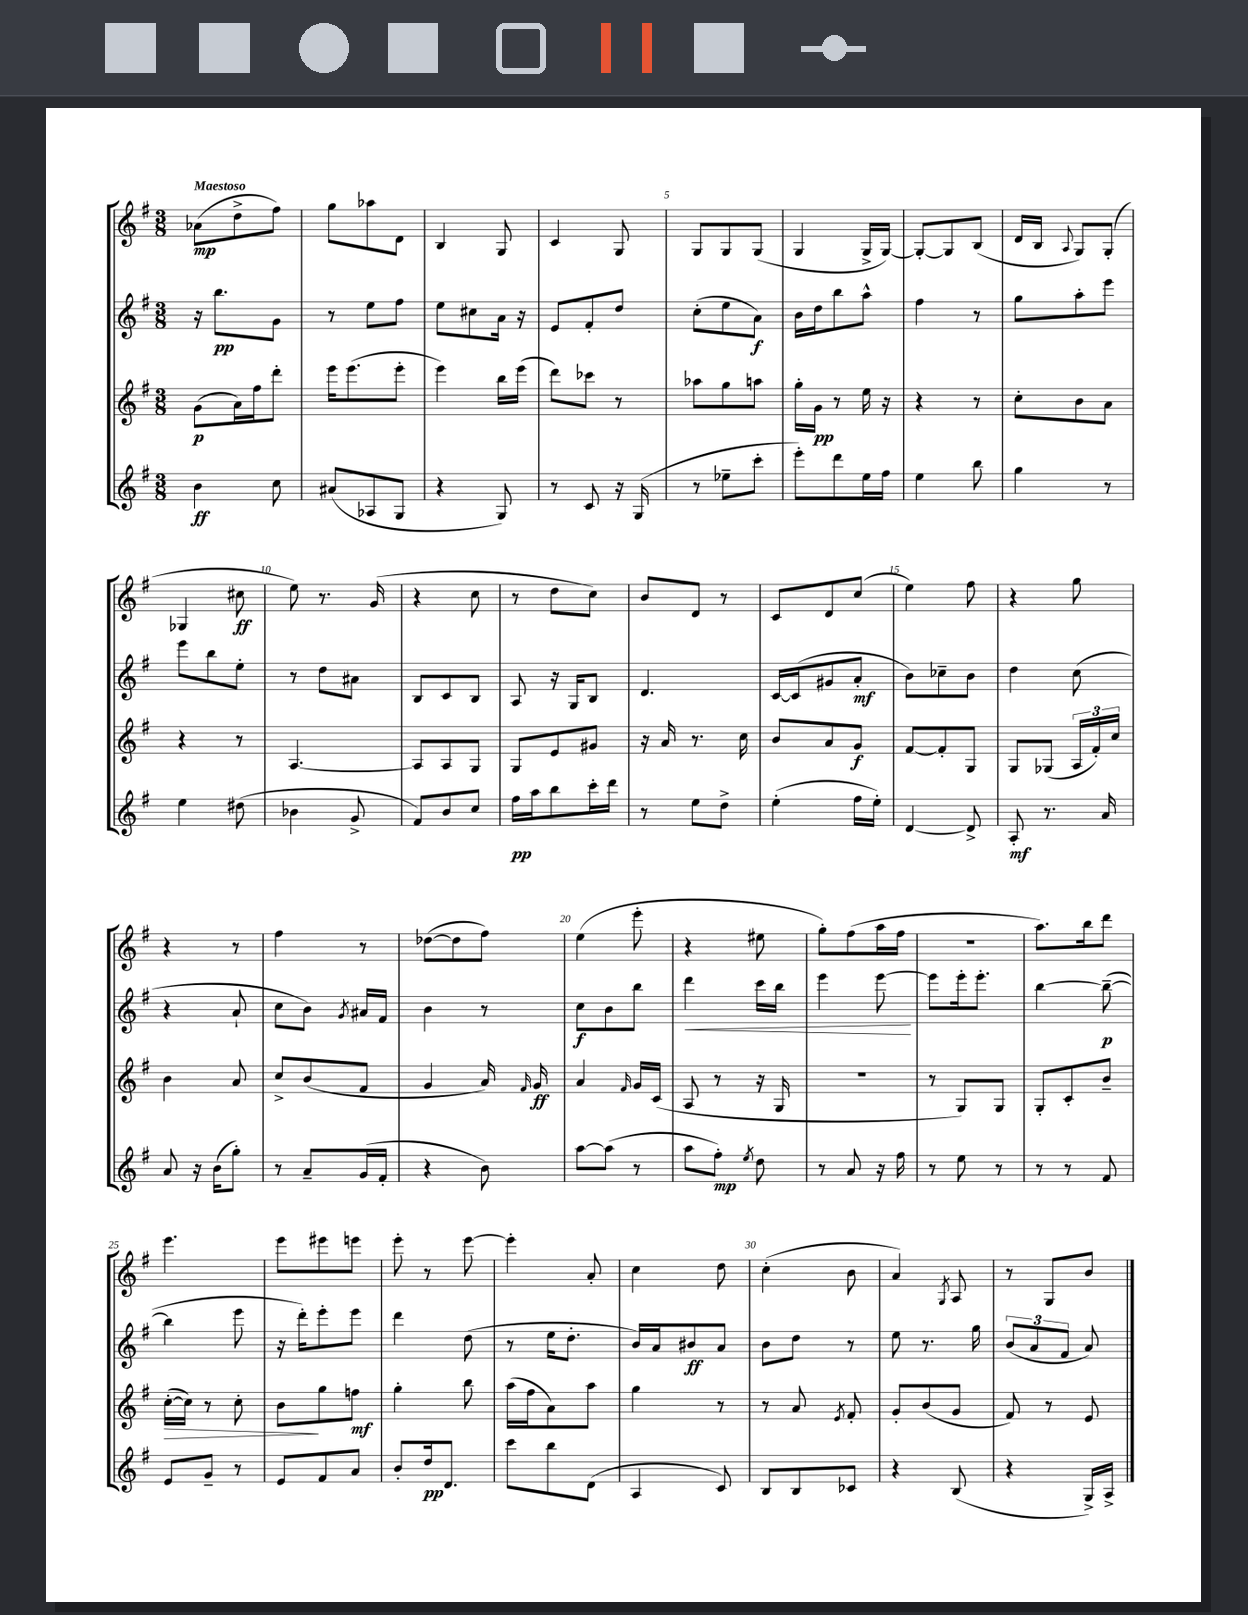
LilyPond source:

<<
\new StaffGroup <<
\new Staff = "s0" {
    \clef treble \key g \major \numericTimeSignature \time 3/8 \tempo "Maestoso"
    \autoBeamOff aes'8[\mp( d''8-> fis''8]) |
    g''8[ aes''8 d'8] |
    b4 g8 |
    c'4 g8 |
    g8[ g8 g8]( |
    g4 g16[-> g16]~) |
    g8[~-. g8 b8]( |
    d'16[ b16] \appoggiatura { a8 } g8[) g8]-.( |
    ges4 cis''8\ff |
    e''8) r8. g'16( |
    r4 c''8 |
    r8 d''8[ c''8]) |
    b'8[ d'8] r8 |
    c'8[ d'8 c''8]( |
    e''4) fis''8 |
    r4 g''8 |
    r4 r8 |
    fis''4 r8 |
    des''8[~( des''8 fis''8]) |
    e''4( e'''8-. |
    r4 eis''8 |
    g''8[-.) fis''8( a''16 fis''16] |
    r4. |
    a''8.[) b''16 d'''8] |
    e'''4. |
    e'''8[ eis'''8 e'''8] |
    e'''8-. r8 e'''8~ |
    e'''4-. a'8-. |
    c''4 d''8 |
    c''4-.( b'8 |
    a'4) \acciaccatura { g8 } a8 |
    r8 g8[ b'8] \bar "|." |
}
\new Staff = "s1" {
    \clef treble \key g \major \numericTimeSignature \time 3/8
    \autoBeamOff r16 b''8.[\pp g'8] |
    r8 e''8[ fis''8] |
    e''8[ cis''8 a'16] r16 |
    e'8[ fis'8-. d''8] |
    c''8[-.( e''8 a'8]\f) |
    b'16[ d''16 b''8 a''8]-^ |
    fis''4 r8 |
    g''8[ a''8-. e'''8] |
    e'''8[ b''8 e''8]-. |
    r8 d''8[ ais'8] |
    b8[ c'8 b8] |
    a8 r16 g16[ b8] |
    d'4. |
    c'16[~ c'16( gis'8 a'8]-.\mf |
    b'8[) ces''8-- b'8] |
    d''4 c''8( |
    r4 a'8-! |
    c''8[ b'8]) \acciaccatura { g'8 } ais'16[ fis'16] |
    b'4 r8 |
    c''8[\f b'8 b''8] |
    d'''4\< c'''16[ b''16] |
    e'''4 e'''8~\! |
    e'''8[ e'''16-. e'''8.]-. |
    b''4~ b''8~--\p( |
    b''4 e'''8 |
    r16 d'''16[-.) e'''8-. e'''8] |
    d'''4 d''8( |
    r8 e''16[ d''8.]-. |
    b'16[) a'16 bis'8\ff a'8] |
    b'8[ d''8] r8 |
    e''8 r8. g''16 |
    \tuplet 3/2 { b'8[( a'8 fis'8] } a'8) \bar "|." |
}
\new Staff = "s2" {
    \clef treble \key g \major \numericTimeSignature \time 3/8
    \autoBeamOff g'8[\p( a'16) fis''16 d'''8]-. |
    e'''16[ e'''8.( e'''8]-. |
    e'''4) b''16[ e'''16]( |
    d'''8[) ces'''8] r8 |
    aes''8[ g''8 a''8] |
    g''16[-. g'16]\pp r8 e''16 r16 |
    r4 r8 |
    c''8[-. b'8 a'8] |
    r4 r8 |
    a4.~ |
    a8[ a8 g8] |
    g8[ e'8 gis'8] |
    r16 a'16 r8. c''16 |
    b'8[ a'8 g'8]\f |
    fis'8[~ fis'8-. g8] |
    g8[ ges8]( \tuplet 3/2 { a16[ fis'16-.) c''16] } |
    b'4 a'8 |
    c''8[-> b'8( fis'8] |
    g'4 a'16) \grace { fis'16 } g'16\ff |
    a'4 \grace { fis'16 } g'16[ c'16]( |
    a8 r8 r16 g16 |
    R4. |
    r8 g8[) g8] |
    g8[-. c'8-. b'8]-- |
    c''16[~-.\>( c''16]) r8 c''8-. |
    b'8[\! g''8 f''8]\mf |
    g''4-. b''8 |
    a''16[( fis''16 a'8) a''8] |
    g''4 r8 |
    r8 a'8 \acciaccatura { e'8 } fis'8-. |
    g'8[-. b'8( g'8] |
    fis'8) r8 e'8 \bar "|." |
}
\new Staff = "s3" {
    \clef treble \key g \major \numericTimeSignature \time 3/8
    \autoBeamOff b'4\ff c''8 |
    ais'8[( aes8 g8] |
    r4 g8) |
    r8 c'8 r16 g16( |
    r8 ees''8[-- c'''8]-. |
    e'''8[-.) d'''8 e''16 fis''16] |
    e''4 b''8 |
    g''4 r8 |
    e''4 dis''8( |
    bes'4 g'8-> |
    fis'8[) b'8 c''8] |
    fis''16[\pp a''16 b''8 c'''16-. d'''16] |
    r8 e''8[ d''8]-> |
    e''4-.( fis''16[ e''16]-.) |
    d'4~ d'8-> |
    a8-.\mf r8. a'16 |
    a'8 r16 b'16[( g''8]-.) |
    r8 a'8[-- g'16( fis'16]-. |
    r4 b'8) |
    a''8[~ a''8]( r8 |
    a''8[ fis''8]-.\mp) \acciaccatura { e''8 } d''8 |
    r8 a'8 r16 fis''16 |
    r8 e''8 r8 |
    r8 r8 fis'8 |
    e'8[ g'8]-- r8 |
    e'8[ fis'8 a'8] |
    b'8[-. d''16\pp d'8.] |
    c'''8[ b''8 d'8]( |
    a4 c'8) |
    b8[ b8 ces'8] |
    r4 b8( |
    r4 g16[->) a16]-> \bar "|." |
}
>>
>>
\layout { \context { \Score \override BarNumber.break-visibility = ##(#f #t #t) barNumberVisibility = #(every-nth-bar-number-visible 5) } }
